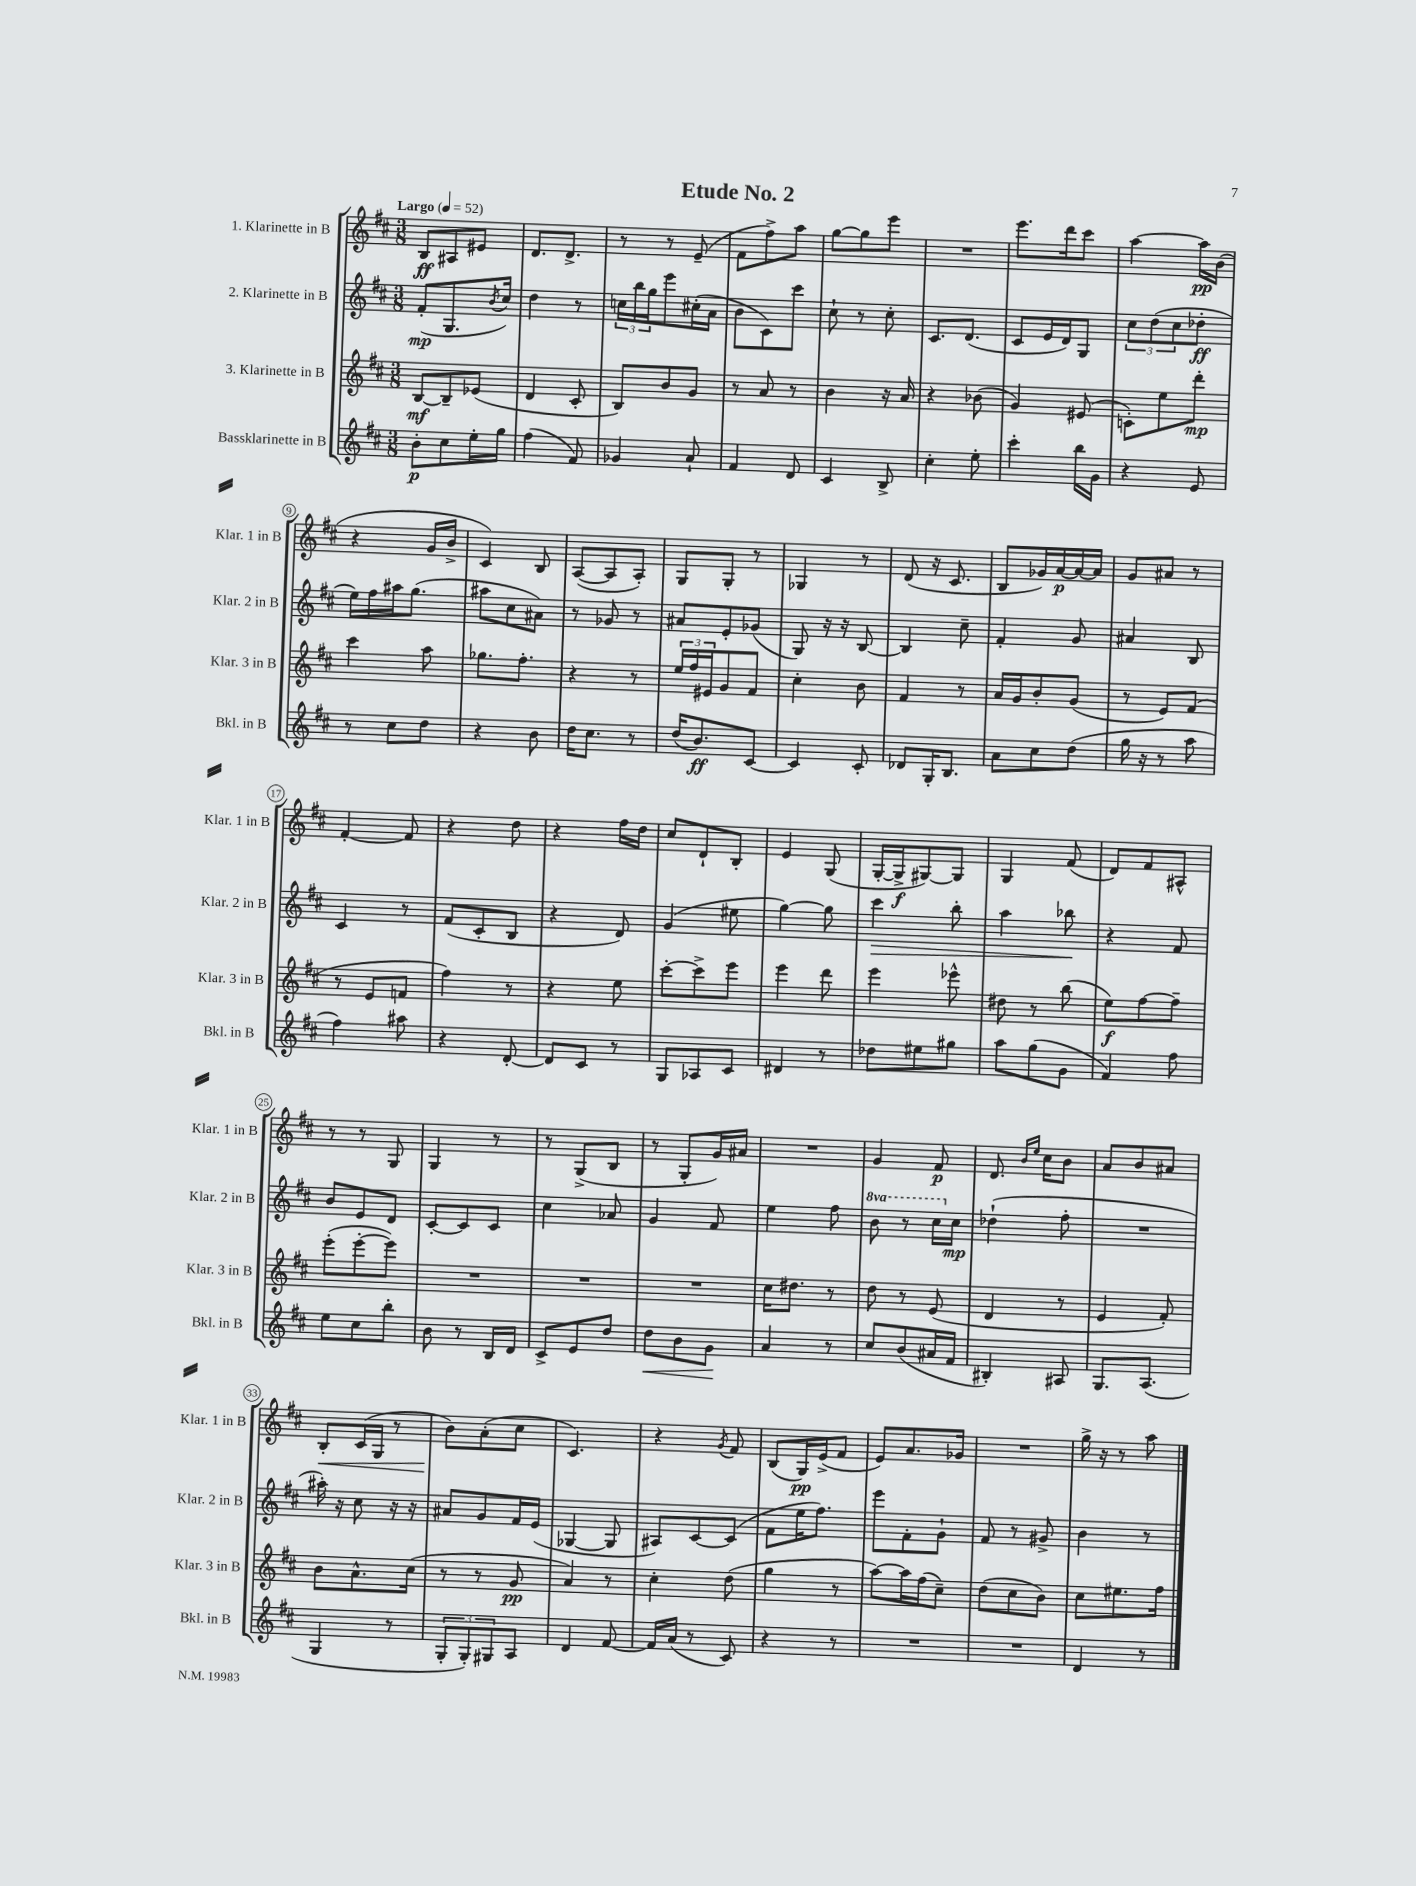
\header { title = "Etude No. 2" }
<<
\new StaffGroup <<
\new Staff = "s0" \with { instrumentName = "1. Klarinette in B" shortInstrumentName = "Klar. 1 in B" } {
    \clef treble \key d \major \numericTimeSignature \time 3/8 \tempo "Largo" 4 = 52
    b8\ff ais8 eis'8 |
    d'8. d'8.-> |
    r8 r8 e'8--( |
    fis'8 fis''8->) a''8 |
    g''8~ g''8 e'''8 |
    R4. |
    e'''8. d'''16 cis'''8 |
    a''4~ a''16\pp b'16( |
    r4 g'16 b'16-> |
    cis'4) b8 |
    a8~( a8 a8-.) |
    g8 g8-. r8 |
    ges4 r8 |
    d'8( r16 cis'8. |
    b8 ges'16) a'16~\p a'16~ a'16 |
    g'8 ais'8 r8 |
    fis'4~-. fis'8 |
    r4 d''8 |
    r4 fis''16 d''16 |
    cis''8 d'8-! b8-. |
    e'4 g8( |
    g16~-. g16->\f gis8~) gis8 |
    g4 fis'8( |
    d'8) fis'8 ais8-^ |
    r8 r8 g8 |
    g4 r8 |
    r8 g8->( b8 |
    r8 g8-. g'16) ais'16 |
    R4. |
    g'4 fis'8\p |
    d'8. \grace { b'16 e''16 } cis''16 b'8 |
    a'8 b'8 ais'8 |
    b8-.\< cis'16( g16 r8 |
    b'8\!) a'8-.( cis''8 |
    cis'4.) |
    r4 \acciaccatura { g'8 } fis'8 |
    b8( g16\pp) e'16->( fis'8 |
    e'8) a'8. ges'16 |
    R4. |
    g''16-> r16 r8 a''8 \bar "|." |
}
\new Staff = "s1" \with { instrumentName = "2. Klarinette in B" shortInstrumentName = "Klar. 2 in B" } {
    \clef treble \key d \major \numericTimeSignature \time 3/8 \set Staff.ottavationMarkups = #ottavation-simple-ordinals
    fis'8-.\mp( g8. \acciaccatura { b'8 } cis''16) |
    d''4 r8 |
    \tuplet 3/2 { c''16 b''16 g''16 } e'''8 cis''16-.( a'16 |
    b'8 cis'8) cis'''8 |
    cis''8-! r8 cis''8-. |
    cis'8. d'8.( |
    cis'8 e'16 d'16) g8 |
    \tuplet 3/2 { cis''8 d''8( cis''8 } des''8-.\ff |
    e''16) fis''16 ais''16 g''8.( |
    ais''8 cis''8 ais'8) |
    r8 ges'8 r8 |
    ais'8 e'8-. ges'8( |
    g8) r16 r16 b8~ |
    b4 cis''8-- |
    fis'4-. g'8 |
    ais'4 b8 |
    cis'4 r8 |
    fis'8( cis'8-. b8 |
    r4 d'8) |
    g'4( eis''8 |
    g''4~) g''8 |
    cis'''4\> b''8-. |
    a''4 bes''8\! |
    r4 fis'8 |
    b'8 e'8 d'8 |
    cis'8~-. cis'8 cis'8 |
    cis''4 aes'8 |
    g'4 fis'8 |
    e''4 fis''8 |
    \ottava #1 b''8 r8 cis'''16 \ottava #0 cis''16\mp |
    des''4-!( fis''8-. |
    R4. |
    ais''16-.) r16 cis''8 r16 r16 |
    ais'8 g'8 fis'16 e'16( |
    ges4~ ges8 |
    ais8) cis'8~ cis'8( |
    fis'8 e''16 fis''8.) |
    e'''8 fis'8-. g'8-! |
    fis'8 r8 gis'8-> |
    b'4 r8 \bar "|." |
}
\new Staff = "s2" \with { instrumentName = "3. Klarinette in B" shortInstrumentName = "Klar. 3 in B" } {
    \clef treble \key d \major \numericTimeSignature \time 3/8
    b8~\mf b8-- ees'8( |
    d'4 cis'8-. |
    b8) b'8 g'8 |
    r8 a'8 r8 |
    b'4 r16 a'16 |
    r4 bes'8( |
    g'4) eis'8( |
    c'8-.) e''8 d'''8-.\mp |
    cis'''4 a''8 |
    ges''8. fis''8.-. |
    r4 r8 |
    \tuplet 3/2 { e''16 fis''16 eis'16 } g'8 fis'8 |
    cis''4-. b'8 |
    fis'4 r8 |
    a'16 g'16 b'8-. g'8( |
    r8 e'8) fis'8( |
    r8 e'8 f'8 |
    fis''4) r8 |
    r4 e''8 |
    cis'''8~-. cis'''8-> e'''8 |
    e'''4 d'''8 |
    e'''4 ees'''8-^ |
    dis''8 r8 b''8( |
    e''8\f) fis''8~ fis''8-- |
    e'''8-.( e'''8~-. e'''8) |
    R4. |
    R4. |
    R4. |
    cis''16 dis''8. r8 |
    d''8 r8 e'8( |
    d'4 r8 |
    e'4 fis'8-.) |
    b'8 a'8.-^ cis''16( |
    r8 r8 g'8\pp |
    a'4) r8 |
    cis''4-. d''8( |
    g''4 r8 |
    a''8~) a''16 fis''16( cis''8--) |
    d''8( cis''8 b'8) |
    cis''8 eis''8. fis''16 \bar "|." |
}
\new Staff = "s3" \with { instrumentName = "Bassklarinette in B" shortInstrumentName = "Bkl. in B" } {
    \clef treble \key d \major \numericTimeSignature \time 3/8
    b'8-.\p cis''8 e''16-. g''16 |
    fis''4( fis'8) |
    ges'4 a'8-! |
    fis'4 d'8 |
    cis'4 b8-> |
    cis''4-. e''8-. |
    cis'''4-. b''16 g'16 |
    r4 e'8 |
    r8 cis''8 d''8 |
    r4 b'8 |
    d''16 cis''8. r8 |
    d''16( b'8.\ff) cis'8~ |
    cis'4 cis'8-. |
    des'8 g16-. b8. |
    a'8 cis''8 d''8( |
    g''16 r16 r8 a''8 |
    fis''4) ais''8 |
    r4 d'8~-. |
    d'8 cis'8 r8 |
    g8 aes8 cis'8 |
    dis'4 r8 |
    des''8 eis''8 gis''8 |
    a''8 g''8( g'8 |
    fis'4) fis''8 |
    e''8 cis''8 b''8-. |
    b'8 r8 b16 d'16 |
    cis'8-> e'8 d''8 |
    d''8\< b'8 g'8\! |
    a'4 r8 |
    cis''8 b'8( ais'16 fis'16 |
    bis4-.) ais8 |
    g8. a8.( |
    g4 r8 |
    \tuplet 3/2 { g8-. g8-.) gis8 } a8 |
    d'4 fis'8~ |
    fis'16 a'16( r8 cis'8) |
    r4 r8 |
    R4. |
    R4. |
    d'4 r8 \bar "|." |
}
>>
>>
\layout { \context { \Score \override BarNumber.stencil = #(make-stencil-circler 0.1 0.3 ly:text-interface::print) } }
